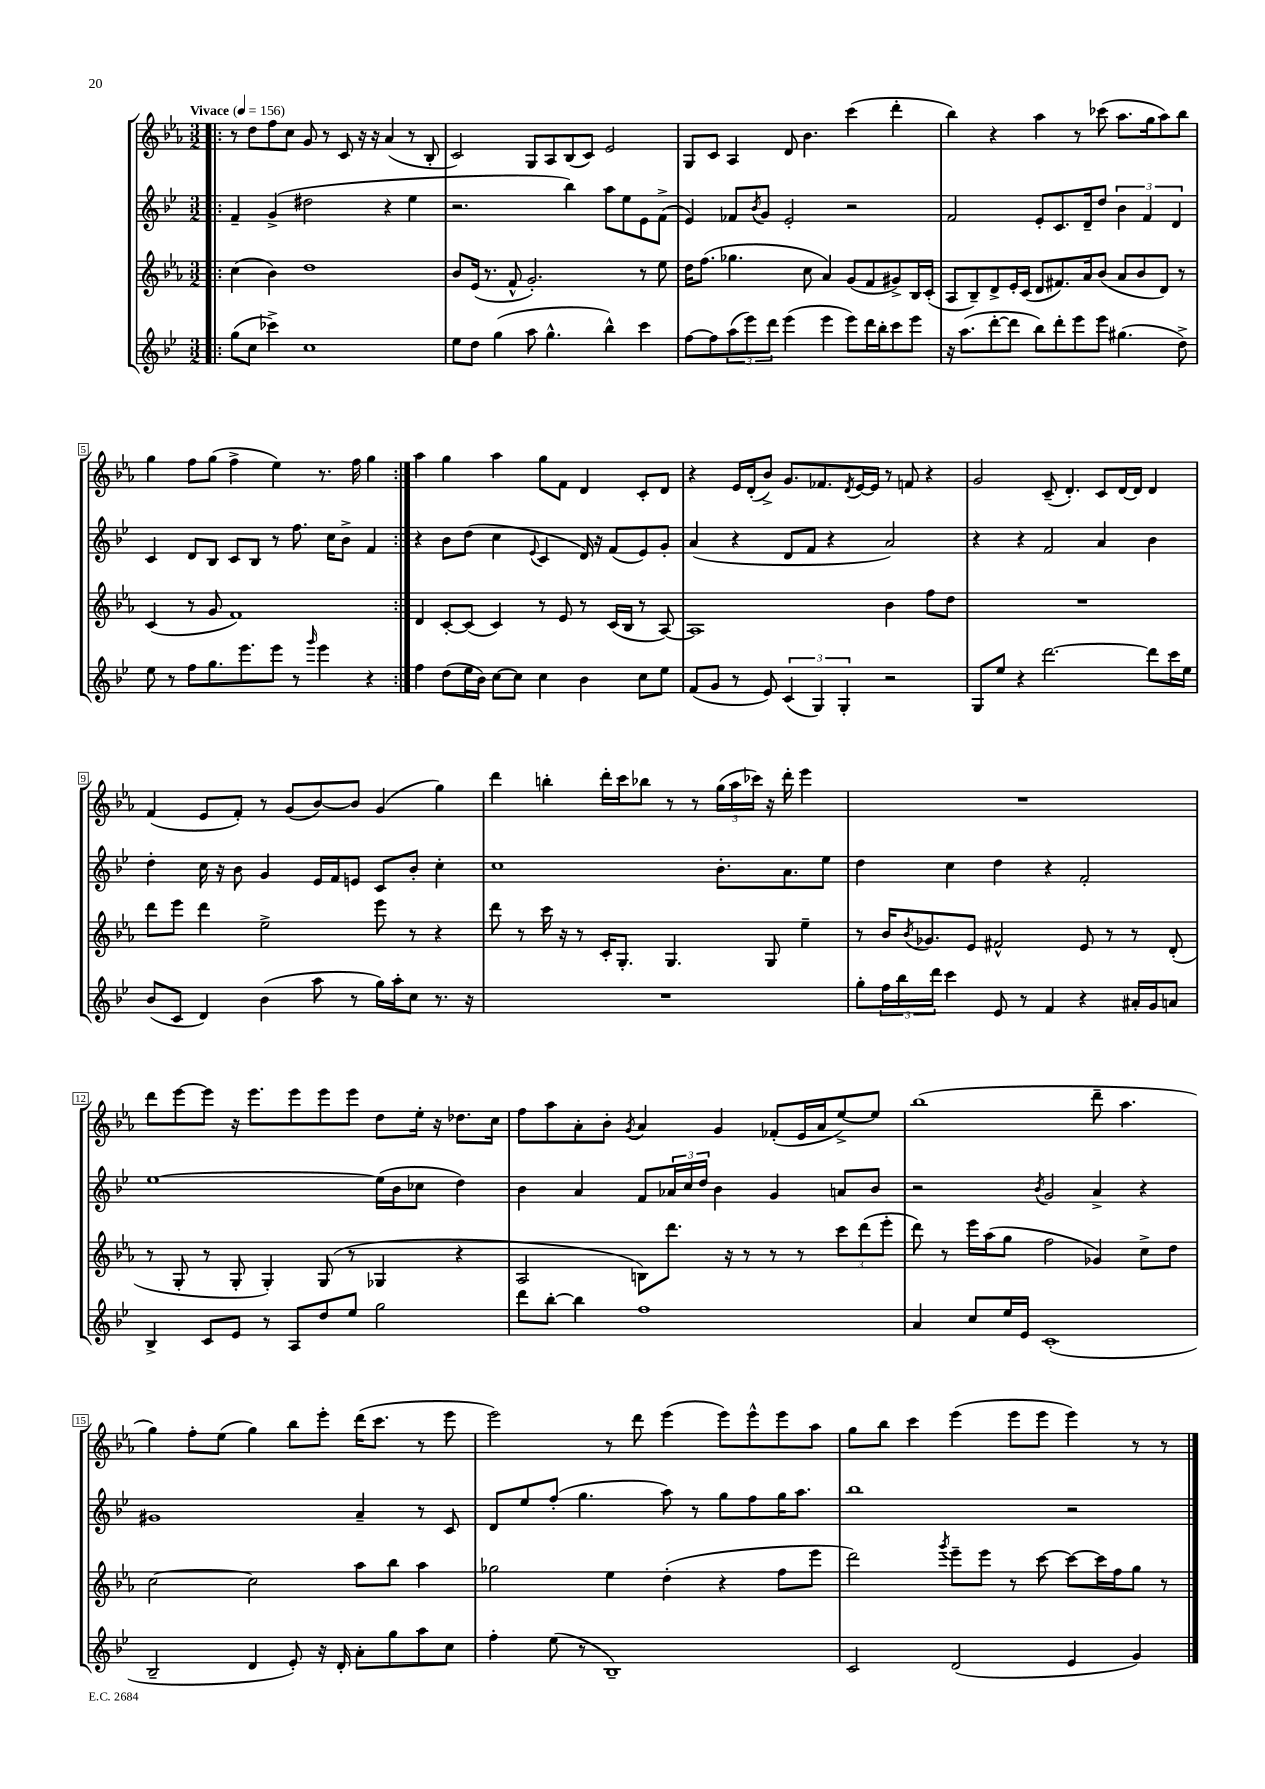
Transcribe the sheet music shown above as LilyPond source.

<<
\new StaffGroup <<
\new Staff = "s0" {
    \clef treble \key ees \major \numericTimeSignature \time 3/2 \tempo "Vivace" 4 = 156
    \repeat volta 2 { \bar ".|:" r8 d''8 f''8 c''8 g'8 r8 c'8 r16 r16 aes'4( r8 bes8-. |
    c'2) g8 aes8 bes8( c'8) ees'2 |
    g8 c'8 aes4 d'8 bes'4. c'''4( d'''4-. |
    bes''4) r4 aes''4 r8 ces'''8( aes''8. g''16 aes''8) bes''8 |
    g''4 f''8 g''8( f''4-> ees''4) r8. f''16 g''4 | }
    aes''4 g''4 aes''4 g''8 f'8 d'4 c'8-. d'8 |
    r4 ees'16 d'16-.( bes'8->) g'8. fes'8. \acciaccatura { d'8 } ees'16~ ees'16 r8 f'8 r4 |
    g'2 c'8--( d'4.-.) c'8 d'16~ d'16 d'4 |
    f'4( ees'8 f'8-.) r8 g'8( bes'8~) bes'8 g'4( g''4) |
    d'''4 b''4-. d'''16-. c'''16 bes''8 r8 r8 \tuplet 3/2 { g''16( aes''16 ces'''16) } r16 d'''16-. ees'''4 |
    R1. |
    d'''8 ees'''8~ ees'''8 r16 ees'''8. ees'''8 ees'''8 ees'''8 d''8 ees''16-. r16 des''8. c''16 |
    f''8 aes''8 aes'8-. bes'8-. \acciaccatura { g'8 } aes'4 g'4 fes'8-.( ees'16 aes'16 ees''8~->) ees''8 |
    bes''1( d'''8-- aes''4. |
    g''4) f''8-. ees''8( g''4) bes''8 ees'''8-. d'''16( c'''8. r8 ees'''8 |
    ees'''2) r8 d'''8 ees'''4( ees'''8) ees'''8-^ ees'''8 aes''8 |
    g''8 bes''8 c'''4 ees'''4( ees'''8 ees'''8 ees'''4) r8 r8 \bar "|." |
}
\new Staff = "s1" {
    \clef treble \key bes \major \numericTimeSignature \time 3/2
    \repeat volta 2 { \bar ".|:" f'4-- g'4->( dis''2 r4 ees''4 |
    r2. bes''4) a''8 ees''8 ees'8 f'8->( |
    ees'4) fes'8 \acciaccatura { bes'8 } g'8 ees'2-. r2 |
    f'2 ees'8-. c'8. d'16-- d''8 \tuplet 3/2 { bes'4 f'4 d'4 } |
    c'4 d'8 bes8 c'8 bes8 r8 f''8. c''16 bes'8-> f'4 | }
    r4 bes'8 d''8( c''4 \appoggiatura { ees'8 } c'4 d'16) r16 f'8( ees'8) g'8-. |
    a'4( r4 d'8 f'8 r4 a'2) |
    r4 r4 f'2 a'4 bes'4 |
    d''4-. c''16 r16 bes'8 g'4 ees'16 f'16 e'8 c'8 bes'8-. c''4-. |
    c''1 bes'8.-. a'8. ees''8 |
    d''4 c''4 d''4 r4 f'2-. |
    ees''1~ ees''16( bes'16 ces''8 d''4) |
    bes'4 a'4 f'8 \tuplet 3/2 { aes'16 c''16 d''16 } bes'4 g'4 a'8 bes'8 |
    r2 \acciaccatura { bes'8 } g'2 a'4-> r4 |
    gis'1 a'4-- r8 c'8 |
    d'8 ees''8 f''8-.( g''4. a''8) r8 g''8 f''8 g''16 a''8. |
    bes''1 r2 \bar "|." |
}
\new Staff = "s2" {
    \clef treble \key ees \major \numericTimeSignature \time 3/2
    \repeat volta 2 { \bar ".|:" c''4( bes'4) d''1 |
    bes'8 ees'16( r8. f'8-^ g'2.-.) r8 ees''8 |
    d''16 f''8.( ges''4. c''8 aes'4) g'8( f'8 gis'8->) bes16 c'16-.( |
    aes8 bes8--) d'8-> ees'16-. c'16( d'8 fis'8.) aes'16 bes'8( aes'8 bes'8 d'8) r8 |
    c'4( r8 g'8 f'1) | }
    d'4 c'8~-. c'8( c'4) r8 ees'8 r8 c'16( bes16 r8 aes8~) |
    aes1 bes'4 f''8 d''8 |
    R1. |
    d'''8 ees'''8 d'''4 ees''2-> ees'''8 r8 r4 |
    d'''8 r8 c'''16 r16 r8 c'16-. g8.-. g4. g8 ees''4-- |
    r8 bes'16 \acciaccatura { bes'8 } ges'8. ees'8 fis'2-^ ees'8 r8 r8 d'8-.( |
    r8 g8-. r8 g8-. g4-.) g8( r8 ges4 r4 |
    aes2 b8) d'''8. r16 r8 r8 r8 \tuplet 3/2 { c'''8 d'''8( ees'''8-. } |
    d'''8) r8 ees'''16 aes''16( g''8 f''2 ges'4) c''8-> d''8 |
    c''2~ c''2 aes''8 bes''8 aes''4 |
    ges''2 ees''4 d''4-.( r4 f''8 ees'''8 |
    d'''2) \acciaccatura { g'''8 } ees'''8-- ees'''8 r8 c'''8~ c'''8~ c'''16 f''16 g''8 r8 \bar "|." |
}
\new Staff = "s3" {
    \clef treble \key bes \major \numericTimeSignature \time 3/2
    \repeat volta 2 { \bar ".|:" g''8( c''8 ces'''4->) c''1 |
    ees''8 d''8 g''4( a''8 g''4.-^ bes''4-^) c'''4 |
    f''8~ f''8 \tuplet 3/2 { a''8( ees'''8) d'''8 } ees'''4( ees'''4 ees'''8) d'''16 bes''16-. c'''8 ees'''8 |
    r16 a''8.( d'''8~-. d'''8 bes''8) d'''8-. ees'''8 ees'''8 gis''4.( d''8->) |
    ees''8 r8 f''8 g''8. ees'''8. ees'''8 r8 \grace { g'''16 } ees'''4 r4 | }
    f''4 d''8( ees''16 bes'16) c''8~ c''8 c''4 bes'4 c''8 ees''8 |
    f'8( g'8 r8 ees'8) \tuplet 3/2 { c'4( g4) g4-. } r2 |
    g8 ees''8 r4 d'''2.~ d'''8 c'''16 ees''16 |
    bes'8( c'8 d'4) bes'4( a''8 r8 g''16) a''16-. c''8 r8. r16 |
    R1. |
    g''8-. \tuplet 3/2 { f''16 bes''16 d'''16 } c'''4 ees'8 r8 f'4 r4 ais'16-. g'16 a'8 |
    bes4-> c'8 ees'8 r8 a8 d''8 ees''8 g''2 |
    d'''8 bes''8~-. bes''4 f''1 |
    a'4 c''8 ees''16 ees'16 c'1-.( |
    bes2-- d'4 ees'8-.) r16 d'16-. a'8-. g''8 a''8 c''8 |
    f''4-. ees''8( r8 bes1--) |
    c'2 d'2( ees'4 g'4) \bar "|." |
}
>>
>>
\layout { \context { \Score \override BarNumber.stencil = #(make-stencil-boxer 0.1 0.3 ly:text-interface::print) } }
